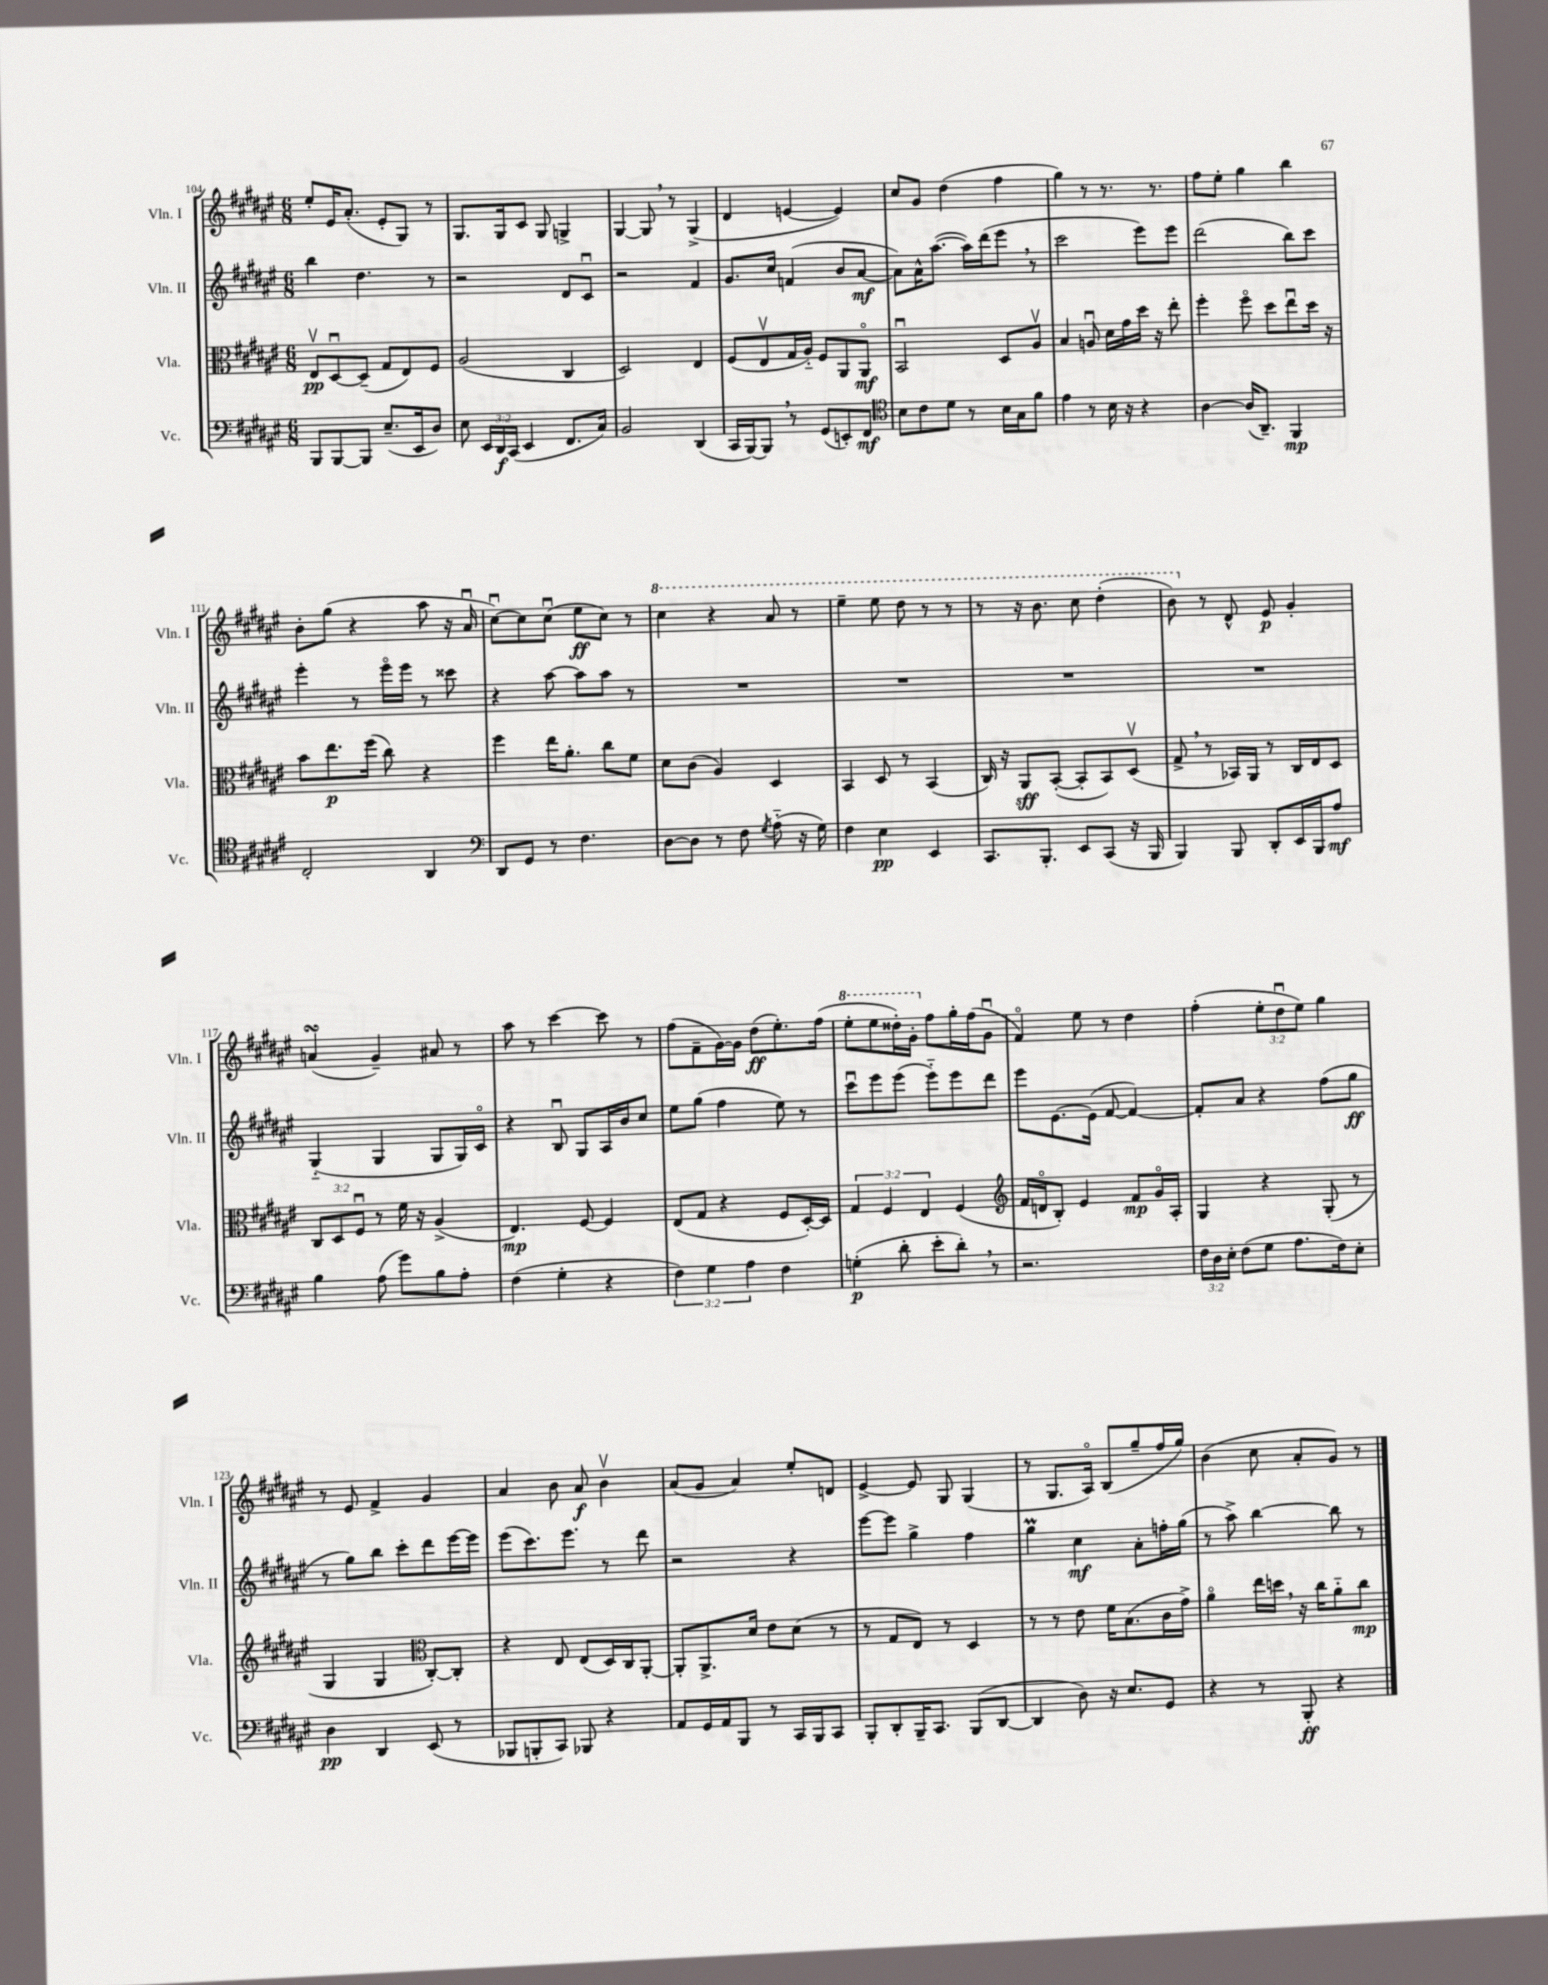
<<
\new StaffGroup <<
\new Staff = "s0" \with { instrumentName = "Vln. I" shortInstrumentName = "Vln. I" } {
    \clef treble \key fis \major \numericTimeSignature \time 6/8 \override Staff.TupletNumber.text = #tuplet-number::calc-fraction-text
    \autoBeamOff eis''8[-. eis'16 ais'8.]-.( eis'8[-. gis8]) r8 |
    gis8.[ gis16 cis'8] gis8 g4-> |
    gis4~ gis8 \breathe r8 gis4->( |
    dis'4 e'4~ e'4) |
    cis''8[ gis'8] dis''4( fis''4 |
    gis''4) r8 r8. r8. |
    fis''8[ eis''8]-. gis''4 b''4 |
    b'8[-. gis''8]( r4 ais''8 r16 ais'16\downbow |
    cis''8[~\downbow) cis''8 cis''8]\downbow( eis''8[\ff cis''8]) r8 |
    \ottava #1 cis'''4 r4 ais''8 r8 |
    eis'''4-- eis'''8 dis'''8 r8 r8 |
    r8 r16 b''8. cis'''8 dis'''4-.( |
    b''8) \ottava #0 r8 dis'8-^ eis'8\p gis'4-. |
    a'4\turn( gis'4--) ais'8 r8 |
    ais''8 r8 cis'''4~ cis'''8 r8 |
    fis''8[( fis'8-- gis'16~) gis'16] dis''8[\ff( eis''8.-.) fis''16]( |
    \ottava #1 eis'''8[-. eis'''8 disis'''16-.) gis''16]-. \ottava #0 fis''8[ gis''16-. fis''16( gis'8]\downbow |
    fis'4\flageolet) eis''8 r8 dis''4 |
    fis''4-.( \tuplet 3/2 { eis''8[-. dis''8\downbow eis''8]) } gis''4 |
    r8 eis'8 fis'4-> gis'4 |
    ais'4 b'8 ais'8\f b'4\upbow |
    ais'8[( gis'8] ais'4) eis''8[-. d'8] |
    eis'4~-> eis'8 gis8 gis4( |
    r8 gis8.[ ais16]\flageolet) b8[( gis''8-- fis''16 gis''16]) |
    b'4( cis''8 ais'8[-. gis'8]) r8 \bar "|." |
}
\new Staff = "s1" \with { instrumentName = "Vln. II" shortInstrumentName = "Vln. II" } {
    \clef treble \key fis \major \numericTimeSignature \time 6/8
    \autoBeamOff b''4 dis''4. r8 |
    r2 dis'8[ cis'8]\downbow |
    r2 fis'4 |
    gis'8.[ cis''16] f'4( b'8[ ais'8]~\mf |
    ais'8[) ais'16-^ ais''8.]~( ais''16[) dis'''16( eis'''8] \breathe r8 |
    cis'''2 eis'''8[) eis'''8] |
    dis'''2( b''8[) cis'''8] |
    eis'''4-. r8 eis'''16[\flageolet eis'''16] r8 cisis'''8 |
    r4 ais''8~ ais''8[ ais''8] r8 |
    R2. |
    R2. |
    R2. |
    R2. |
    gis4-_( gis4 gis8[ gis16) cis'16]\flageolet |
    r4 b8\downbow gis8[ ais16 b'16 cis''8] |
    eis''8[ gis''8]( fis''4 eis''8) r8 |
    cis'''8[\downbow eis'''8 eis'''8]( eis'''8[-_) eis'''8 dis'''8] |
    eis'''8[ eis'8.~ eis'16]( fis'8~ fis'4~) |
    fis'8[-. ais'8] r4 fis''8[( gis''8]\ff |
    r8 gis''8[) b''8] cis'''8[-. dis'''8 eis'''16~ eis'''16] |
    eis'''8[( cis'''8.) eis'''8.] r8 dis'''8 |
    r2 r4 |
    eis'''8[~ eis'''8] gis''4-> fis''4 |
    gis''4\prall cis''4\mf ais'8[-. f''16-. gis''16]( |
    r8 ais''8->) b''4~ b''8 r8 \bar "|." |
}
\new Staff = "s2" \with { instrumentName = "Vla." shortInstrumentName = "Vla." } {
    \clef alto \key fis \major \numericTimeSignature \time 6/8 \override Staff.TupletNumber.text = #tuplet-number::calc-fraction-text
    \autoBeamOff eis8[\upbow\pp dis8~\downbow dis8]--( gis8[ eis8) fis8] |
    ais2( cis4 |
    dis2) eis4 |
    fis8[( eis8\upbow gis16 ais16]-_) fis8[ ais,8 ais,8]\flageolet\mf |
    b,2\downbow dis8[ ais8]\upbow |
    b4 a8\downbow dis'16[ gis'16 dis''16] r16 eis''8-. |
    fis''4-. fis''8\flageolet dis''8[ eis''8\downbow dis''16] r16 |
    b'8[ eis''8.\p fis''16]( cis''8) r4 |
    fis''4 eis''16[ ais'8.]-. cis''8[ fis'8] |
    dis'8[ cis'8]( ais4) dis4 |
    b,4 dis8 r8 b,4( |
    cis16) r16 ais,8[\sff b,8]~-.( b,8[-. b,8) dis8]\upbow( |
    gis8-> \breathe r8 bes,16[) ais,16] r8 cis16[ eis16 dis8] |
    \tuplet 3/2 { cis8[ dis8 fis8]\downbow } r8 fis'16 r16 ais4->( |
    eis4.\mp) fis8~ fis4 |
    eis8[( gis8] r4 fis8[ dis16~-.) dis16] |
    \tuplet 3/2 { gis4 fis4 eis4 } fis4( |
    \clef treble fis'16[ d'16\flageolet b8]-.) eis'4 fis'8[\mp gis'16\flageolet ais16]-. |
    gis4 r4 gis8-.( r8 |
    gis4 gis4 \clef alto cis8[~-.) cis8]-. |
    r4 eis8 eis8[( dis16) cis16 ais,8]~-. |
    ais,8[-. ais,8.-> dis'16] eis'8[ dis'8]( r8 |
    r8 gis8[ eis8]) r8 dis4 |
    r8 r8 eis'8 fis'16[ b8.( cis'16 gis'16]->) |
    ais'4\flageolet eis''16[ d''16] \breathe r16 cis''16[ ais'8-_ cis''8]\mp \bar "|." |
}
\new Staff = "s3" \with { instrumentName = "Vc." shortInstrumentName = "Vc." } {
    \clef bass \key fis \major \numericTimeSignature \time 6/8 \override Staff.TupletNumber.text = #tuplet-number::calc-fraction-text
    \autoBeamOff b,,8[ b,,8~ b,,8] eis8.[--( eis,16 dis8]) |
    eis8 \tuplet 3/2 { eis,16[ dis,16\f cis,16]( } eis,4 fis,8.[ cis16]) |
    b,2 dis,4( |
    cis,16[ b,,16~) b,,8] \breathe r8 gis,8[( e,8-.) fis,8]\mf |
    \clef tenor b8[ cis'8 dis'8] r8 b16[ gis16 fis'8] |
    eis'4 r8 b16 r16 r4 |
    ais4~ ais16[( ais,8.]--) fis,4\mp |
    cis2-. ais,4 |
    \clef bass dis,8[ gis,8] r8 fis4. |
    dis8[~ dis8] r8 fis8 \acciaccatura { gis8 } ais8-_( r16 gis16) |
    fis4 eis4\pp eis,4 |
    cis,8.[ b,,8.]-. eis,8[ cis,8]( r16 b,,16 |
    b,,4) b,,8 dis,8[-. eis,16 b,,16 ais8]\mf |
    b4 ais8( gis'8[) b8 ais8]-. |
    fis4( gis4-. r4 |
    \tuplet 3/2 { fis4) gis4 ais4 } fis4 |
    g4-.\p( dis'8-. eis'8[-. dis'8]-.) \breathe r8 |
    r2. |
    \tuplet 3/2 { fis16[ dis16 eis16]-. } fis8[( gis8] ais8.[ fis16) eis8]-. |
    dis4\pp dis,4 eis,8( r8 |
    bes,,8[ b,,8-. cis,8]) bes,,8 r4 |
    ais,8[ gis,16 ais,16 b,,8] r8 cis,16[ b,,16 cis,8] |
    b,,8[-. dis,8-. b,,16-- cis,8.] b,,8[( dis,8]~ |
    dis,4 dis8) r16 eis8.[ gis,8] |
    r4 r8 b,,8-.\ff r4 \bar "|." |
}
>>
>>
\layout { \context { \Score currentBarNumber = #104 } }
